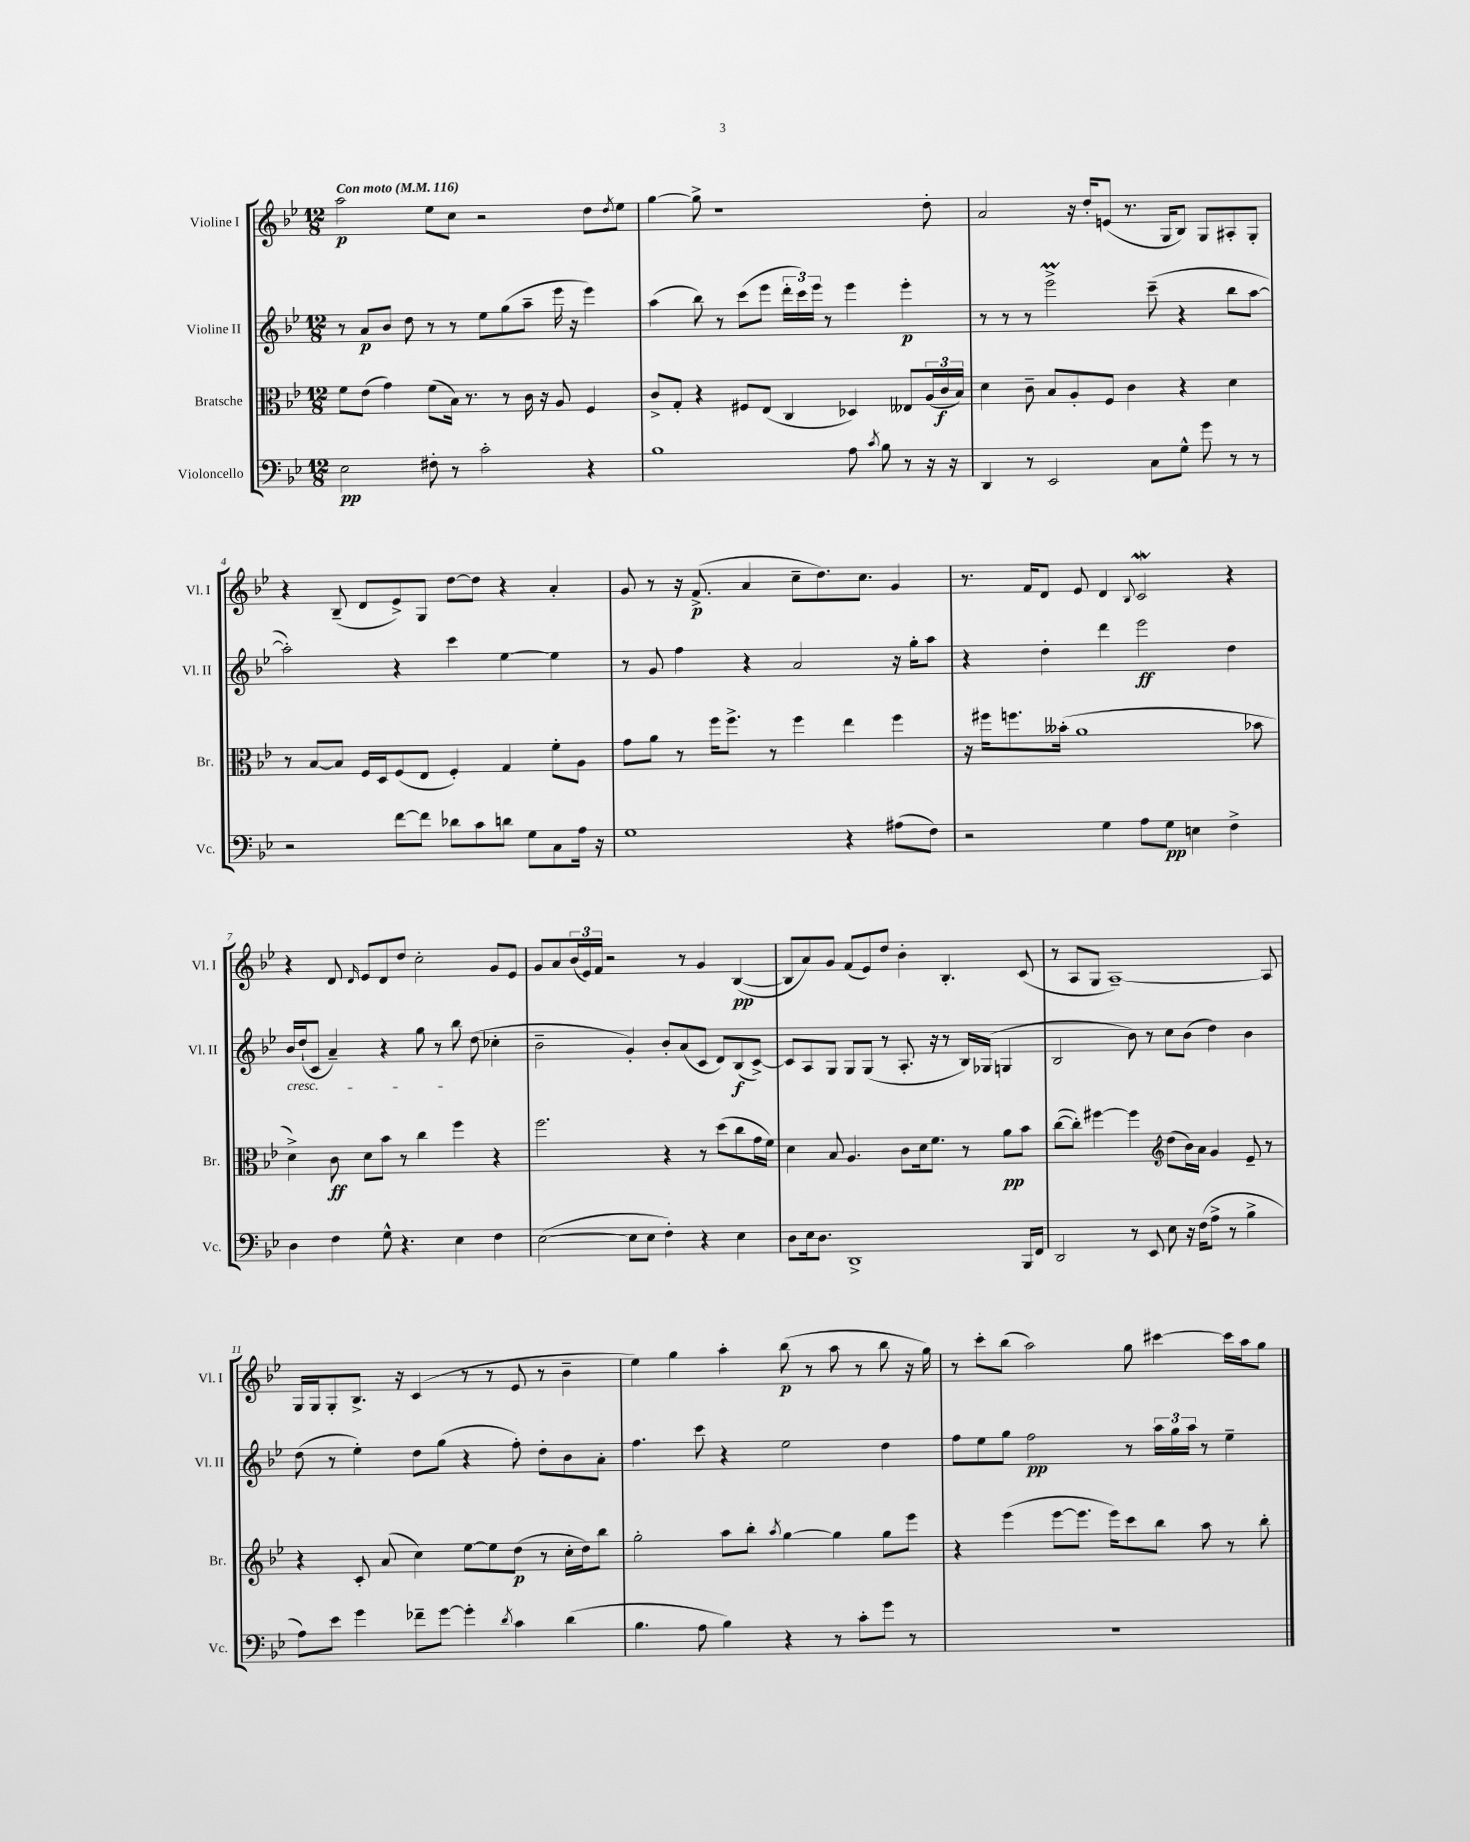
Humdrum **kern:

**kern	**kern	**kern	**kern
*staff4	*staff3	*staff2	*staff1
*clefF4	*clefC3	*clefG2	*clefG2
*k[b-e-]	*k[b-e-]	*k[b-e-]	*k[b-e-]
*M12/8	*M12/8	*M12/8	*M12/8
*MM116	*MM116	*MM116	*MM116
2E-\	8f\L	8r	2aa\
.	(8e-\J	8a/L	.
.	4g\)	8b-/J	.
.	.	8dd\	.
8F#'\	(8f\L	8r	8ee-\L
8r	16B-\Jk)	8r	8cc\J
.	8.r	.	.
2c'\	.	8ee-\L	2r
.	8r	(8gg\	.
.	16c\	8aa~\J	.
.	16r	.	.
.	8A/	16eee-\	.
.	.	16r	.
4r	4F/	4eee-\)	8dd\L
.	.	.	8qdd/
.	.	.	8ee-\J
=	=	=	=
1B-	8c^/L	(4aa\	[4gg\
.	8G'/J	.	.
.	4r	8bb-\)	8gg^\]
.	.	8r	1r
.	8F#/L	(8ccc\L	.
.	(8E-/J	8eee-\J	.
.	4C/	24ddd'\LL	.
.	.	24ccc\)	.
.	.	24eee-\JJ	.
.	.	8r	.
8A\	4D-/)	4eee-\	.
8qc/	.	.	.
8B-\	.	.	.
8r	8E--/L	4eee-'\	.
16r	(24A/L	.	8dd'\
.	24c/	.	.
16r	.	.	.
.	24B-/JJ)	.	.
=	=	=	=
4DD/	4d\	8r	2a/
.	.	8r	.
8r	8c~\	8r	.
2EE-/	8B-/L	2eee-^\	.
.	8A'/	.	16r
.	.	.	16dd'/LK
.	8F/J	.	(8e/J
.	4c\	.	8.r
8C\L	.	(8ccc~\	.
.	.	.	16G/LK
8G^^\J	4r	4r	8B-/J)
8g\	.	.	8G/L
8r	4d\	8bb-\L	8A#'/
8r	.	[8aa\J	8G'/J
=	=	=	=
2r	8r	2aa'\])	4r
.	[8B-/L	.	.
.	8B-/]J	.	(8B-~/
.	16F/LL	.	8d/L
.	16D/J	.	.
[8f\L	(8F/	4r	8e-^/)
8f\]J	8E-/J	.	8G/J
8d-\L	4F'/)	4ccc\	[8dd\L
8c\	.	.	8dd\]J
8d\J	4G/	[4ee-\	4r
8G\L	.	.	.
8C\	8f'\L	4ee-\]	4a'/
16A\Jk	8A\J	.	.
16r	.	.	.
=	=	=	=
1G	8g\L	8r	8g/
.	8a\J	8g/	8r
.	8r	4ff\	16r
.	.	.	(8.f^/
.	16ff\LK	.	.
.	8.ff^\J	.	.
.	.	4r	4a/
.	8r	.	.
.	4ff\	2a/	8cc~\L
.	.	.	8.dd\)
4r	4ee-\	.	.
.	.	.	8.cc\J
(8A#\L	4ff\	16r	4g/
.	.	16gg'\LK	.
8F\J)	.	8aa\J	.
=	=	=	=
2r	16r	4r	8.r
.	16ff#\LK	.	.
.	8.ff\	.	.
.	.	.	16f/LK
.	.	4dd'\	8d/J
.	(16b--'\Jk	.	.
.	1a	.	8e-/
4G\	.	4ddd\	4d/
.	.	.	8qqB-/
8A\L	.	2eee-\	2c/
8G\J	.	.	.
4E\	.	.	.
4F^\	.	4dd\	4r
.	8b-\	.	.
=	=	=	=
4D\	4d^\)	16b-/LL	4r
.	.	(16dd`/J	.
.	.	8c/J	.
4F\	8c\	4a~/)	8d/
.	.	.	16qqd/
.	8d\L	.	8e-/L
8G^^\	8b-\J	4r	8d/
4.r	8r	.	8dd/J
.	4cc\	8gg\	2cc'\
.	.	8r	.
4E-\	4ff\	8bb-\	.
.	.	(8dd\	.
4F\	4r	4cc-'\	8g/L
.	.	.	8e-/J
=	=	=	=
([2E-\	2.ff\	2b-~\	8g/L
.	.	.	8a/
.	.	.	(24b-/L
.	.	.	24e-/)
.	.	.	24f/JJ
.	.	.	2r
8E-\]L	.	4g'/)	.
8E-\J	.	.	.
4F'\)	4r	8b-'/L	.
.	.	(8a/	8r
4r	8r	8c/J	4g/
.	(8dd\L	8d/L)	.
4E-\	8cc\	(8B-/	([4B-/
.	16g\L	[8c^/J)	.
.	16f\JJ)	.	.
=	=	=	=
8D\L	4d\	8c/]L	8B-/]L
16E-\k	.	8A/	8a/)
8.D\J	.	.	.
.	8B-/	8G/J	8g/J
1DD^	4.A/	8G/L	(8f/L
.	.	(8G/J	8e-/)
.	.	8r	8dd/J
.	8c\L	8.A'/	4b-'\
.	16d\k	.	.
.	8.f\J	16r	.
.	.	8r	4.B-'/
.	8r	16B-/LL)	.
.	.	(16G-/JJ	.
.	8a\L	4G/	.
16BBB-/LL	8b-\J	.	(8c/
16FF/JJ	.	.	.
=	=	=	=
2DD/	([8cc\L	2B-/	8r
.	8cc'\]J)	.	8A/L
.	[4ff#\	.	8G/J
.	.	.	[1A~)
8r	4ff#\]	8b-\)	.
8EE-/	.	8r	.
*	*clefG2	*	*
8E-\	(8dd\L	8cc\L	.
16r	16b-\L)	(8b-\J	.
(16F\LK	16a\JJ	.	.
8A^\J	4g/	4dd\)	.
8r	.	.	.
4B-^\	8e-~/	4b-\	.
.	8r	.	8A/]
=	=	=	=
8A\L)	4r	(8dd\	16G/LL
.	.	.	16G/J
8e-\J	.	8r	8G'/
4g\	8c'/	4ee-'\)	8.B-^/J
.	(8a/	.	.
.	.	.	16r
8f-~\L	4cc\)	8dd\L	(4c/
[8g\J	.	(8gg\J	.
4g'\]	[8ee-\L	4r	8r
.	8ee-\]	.	8r
8qd/	.	.	.
4c\	(8dd\J	8ff'\)	8e-/
.	8r	8dd'\L	8r
(4d\	16cc'\LL	8b-\	4b-~\
.	16dd\J)	.	.
.	8bb-\J	8a'\J	.
=	=	=	=
4.B-\	2gg'\	4.ff\	4ee-\)
.	.	.	4gg\
8A\	.	8ccc\	.
4B-\)	8aa\L	4r	4aa'\
.	8bb-'\J	.	.
.	8qaa/	.	.
4r	[4gg\	2ee-\	(8bb-\
.	.	.	8r
8r	4gg\]	.	8aa\
8c'\L	.	.	8r
8g\J	8gg\L	4dd\	8bb-\
8r	8eee-\J	.	16r
.	.	.	16gg\)
=	=	=	=
1.r	4r	8ff\L	8r
.	.	8ee-\	8ccc'\L
.	(4eee-\	8gg\J	(8bb-\J
.	.	2ff\	2aa\)
.	[8eee-\L	.	.
.	8.eee-\]J	.	.
.	16eee-\LK)	.	.
.	8ccc\	8r	8gg\
.	8bb-\J	24aa\LL	[4ccc#\
.	.	24gg\	.
.	.	24aa\JJ	.
.	8aa\	8r	.
.	8r	4ee-~\	16ccc#\]LL
.	.	.	16aa\J
.	8bb-'\	.	8gg\J
==	==	==	==
*-	*-	*-	*-
